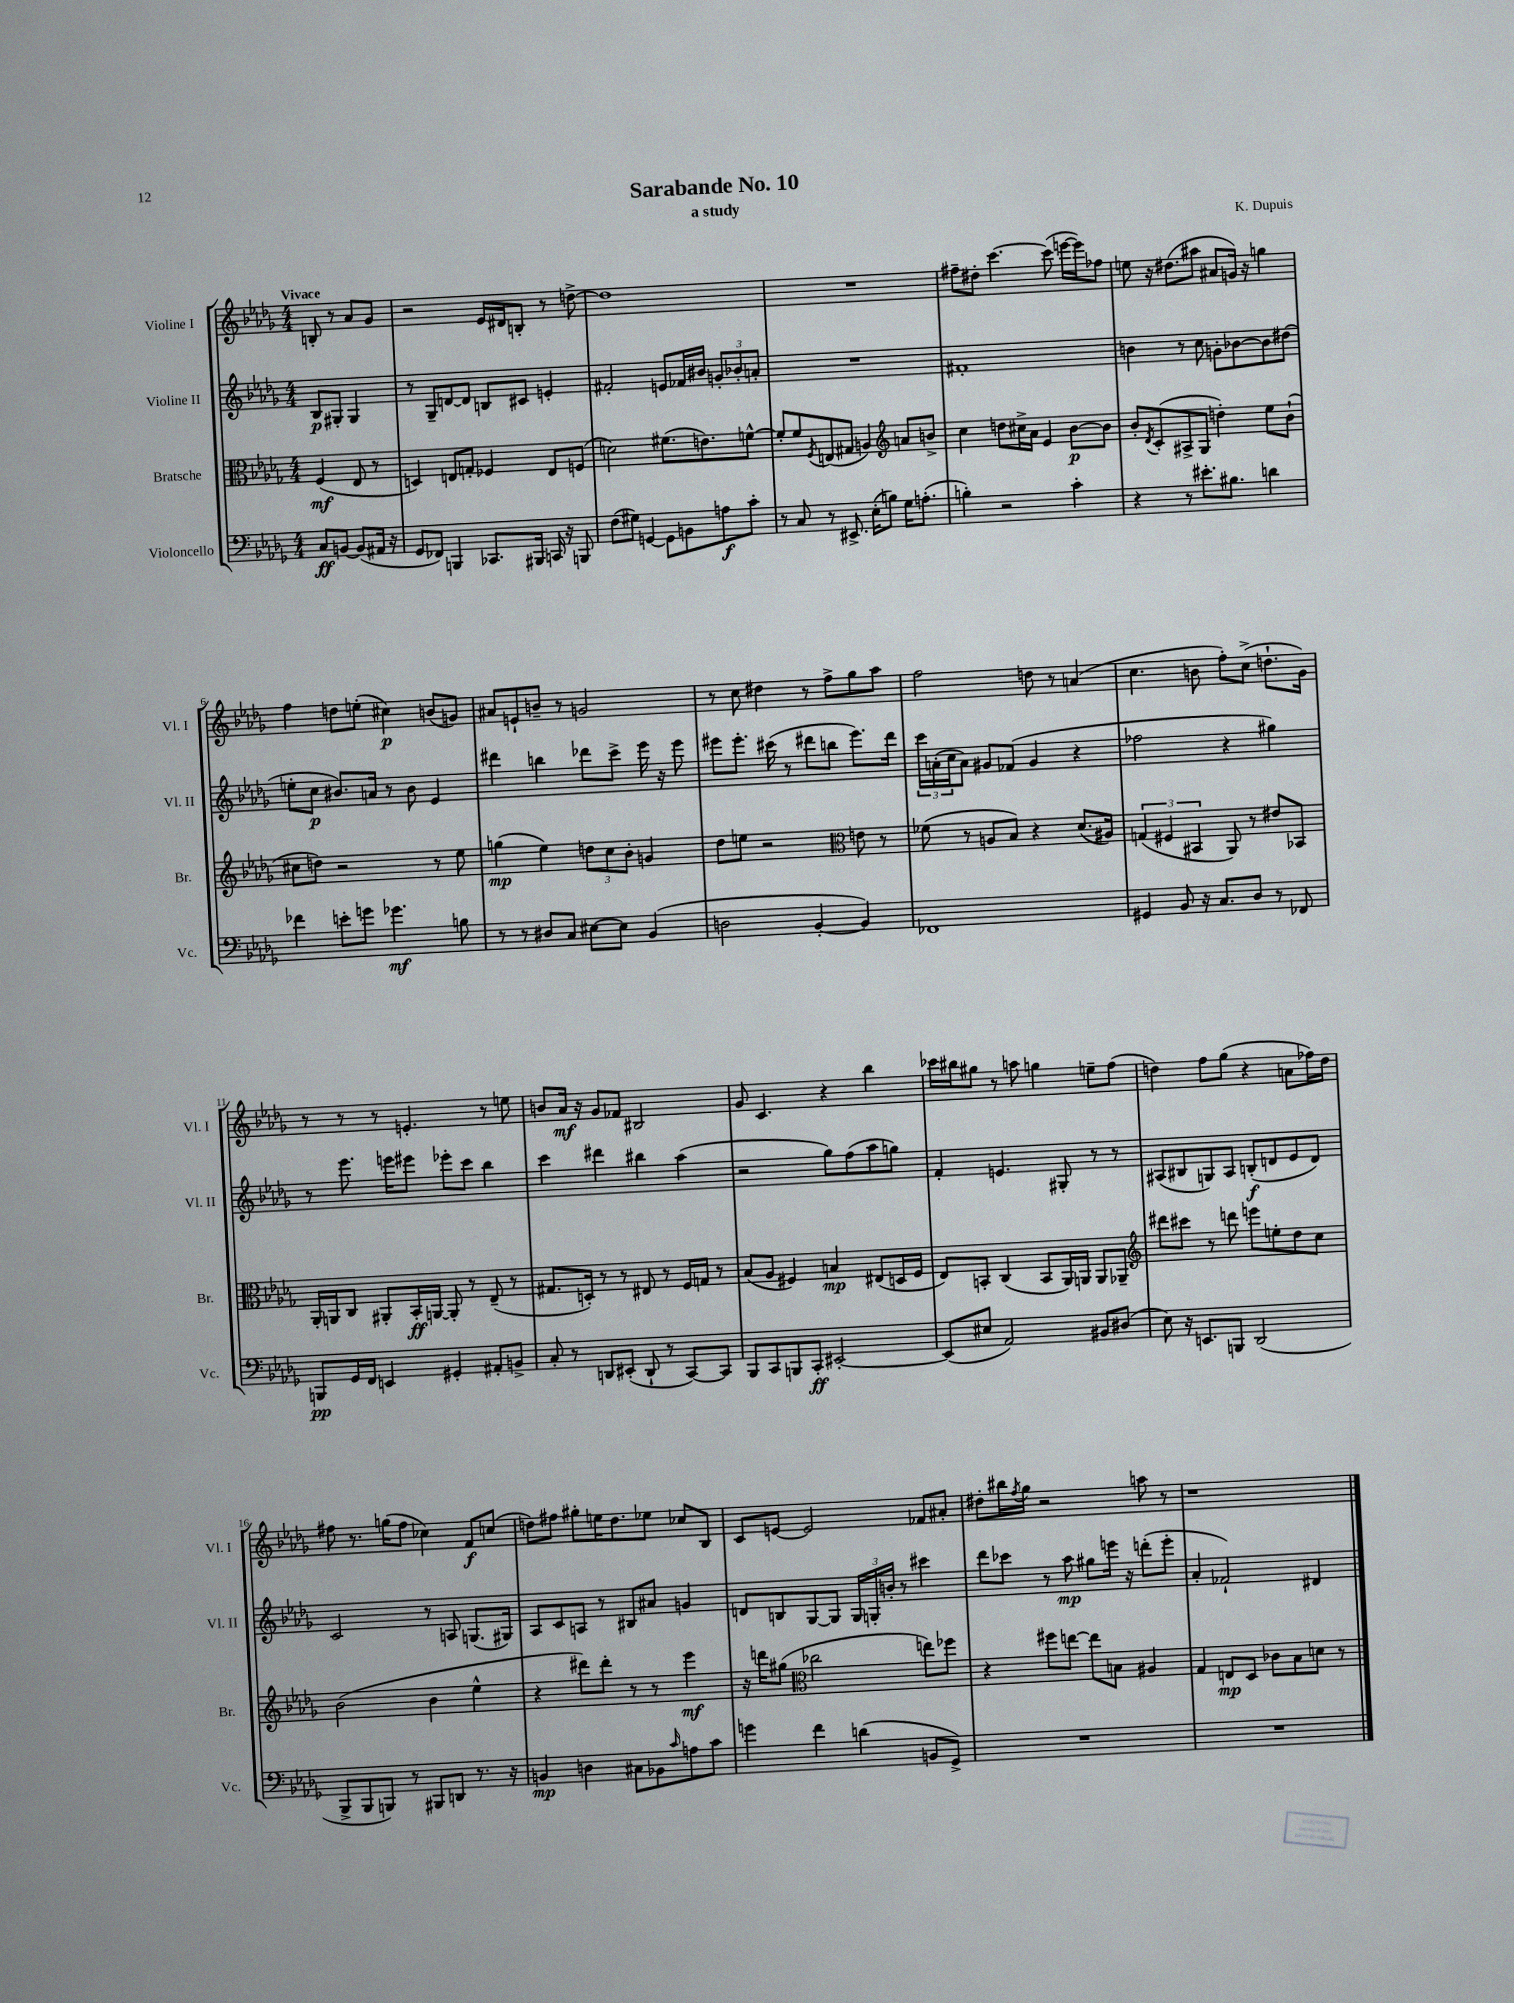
\header { title = "Sarabande No. 10" composer = "K. Dupuis" subtitle = "a study" }
<<
\new StaffGroup <<
\new Staff = "s0" \with { instrumentName = "Violine I" shortInstrumentName = "Vl. I" } {
    \clef treble \key des \major \numericTimeSignature \time 4/4 \partial 2 \tempo "Vivace"
    b8-. r8 aes'8 ges'8 |
    r2 ees'16 dis'16 b8-. r8 d''8~-> |
    d''1 |
    R1 |
    fis''8-- dis''8-. c'''4.~ c'''8( e'''16~ e'''16) fes''8 |
    e''8 r16 dis''8.( ais''8 ais'8 g'16) r16 g''4 |
    f''4 d''8 e''8-.( cis''4\p) b'8( g'8) |
    ais'8 e'8-! b'8-- r8 g'2 |
    r8 c''8 dis''4 r8 f''8-> ges''8 aes''8 |
    f''2 d''8 r8 a'4( |
    c''4. b'8 f''8-.) c''8->( d''8.-! ges'16) |
    r8 r8 r8 e'4.-. r8 e''8 |
    b'8 aes'16\mf r16 ges'8 fes'8 bis2 |
    ges'8 c'4. r4 bes''4 |
    ces'''16 bis''16 gis''8 r8 a''8 g''4 e''8-- f''8( |
    d''4) f''8 ges''8( r4 a'8 fes''16) d''16 |
    fis''8 r8. g''16( fis''8 ces''4) f'8\f c''8( |
    d''8) fis''8 gis''8-. e''16 d''8. ees''8 ces''8 bes8 |
    c'8 e'8~ e'2 fes'8 ais'8-. |
    dis''8-. bis''16 \acciaccatura { f''8 } ges''16 r2 a''8 r8 |
    r1 \bar "|." |
}
\new Staff = "s1" \with { instrumentName = "Violine II" shortInstrumentName = "Vl. II" } {
    \clef treble \key des \major \numericTimeSignature \time 4/4 \partial 2
    bes8\p gis8-. gis4 |
    r8 ges8-- d'8~ d'8 b8 cis'8 e'4-. |
    fis'2-. e'8 fes'16 bis'16 \tuplet 3/2 { g'8-. bes'8-. a'8-. } |
    R1 |
    fis'1-. |
    b'4 r8 c''8 g'8-. bes'8~ bes'8 dis''8( |
    e''8-. c''8\p bis'8.) a'16 r8 bis'8 ees'4 |
    dis'''4 b''4 des'''8 c'''8-> ees'''16 r16 ees'''8 |
    eis'''8 eis'''8.-. cis'''16( r8 dis'''8 b''8 eis'''8.) dis'''16 |
    \tuplet 3/2 { c'''16 a'16-.( c''16 } a'8) gis'8 fes'8( gis'4 r4 |
    fes''2 r4 gis''4) |
    r8 ees'''8. e'''16 eis'''8 ees'''8-. c'''8 bes''4 |
    c'''4 dis'''4 bis''4 aes''4( |
    r2 ges''8) f''8( aes''8 g''8) |
    f'4-. e'4. gis8-. r8 r8 |
    ais8( bis8 g8) ais8 b8-.\f( d'8 ees'8 d'8) |
    c'2 r8 a8 g8.( gis16) |
    aes8 c'8 a8 r8 bis8 ais'8 g'4 |
    d'8 b8 ges8~ ges8 \tuplet 3/2 { ges16 g16-. b'16-. } r8 cis'''4 |
    des'''8 ces'''8 r8 aes''8\mp gis''8 e'''16 r16 d'''8-.( e'''8-. |
    aes'4-. fes'2-!) dis'4 \bar "|." |
}
\new Staff = "s2" \with { instrumentName = "Bratsche" shortInstrumentName = "Br." } {
    \clef alto \key des \major \numericTimeSignature \time 4/4 \partial 2
    f4\mf( ees8 r8 |
    d4) e8 g8-. fes4 e8 f8( |
    d'2) fis'8.( e'8.) f'8~-^ |
    f'8-. f'8 \acciaccatura { f8 } e8( gis8 a4) \clef treble a'8 b'8-> |
    c''4 d''8 cis''16-> aes'16 ees'4 bes'8~\p bes'8 |
    bes'8-. \acciaccatura { des'8 } c'8-.( ais8-> ges8 d''4-.) ees''8 bes'8-!( |
    cis''8 d''8) r2 r8 ees''8 |
    g''4\mp( ees''4) \tuplet 3/2 { d''8 c''8 bes'8-. } g'4 |
    des''8 e''8 r2 \clef alto e'8 r8 |
    fes'8( r8 a8 bes8) r4 des'8.( ais16) |
    \tuplet 3/2 { g4( fis4 bis,4 } aes,8) r8 eis'8 bes,8 |
    aes,16-. a,16 c8 ais,8-. bes,16-.\ff a,16~ a,8-. r8 ees8--( r8 |
    gis8. d16-.) r8 r8 eis8 r8 f16 g16 r8 |
    bes8( aes8 fis4) b4\mp eis8( d16 fis16 |
    ees8) b,8-. c4( b,8 aes,16) a,16 a,8 aes,8-- |
    \clef treble dis'''8 cis'''8 r8 d'''8 e'''8 e''8-. des''8 c''8 |
    bes'2( bes'4 ees''4-^ |
    r4 dis'''8) dis'''8-. r8 r8 ees'''4\mf |
    r16 d'''16 gis''8( \clef alto ces''2 e''8) fes''8 |
    r4 fis''8 e''8~ e''8 b8 ais4 |
    ges4 e8\mp des8 ces'8 bes8 d'8 r8 \bar "|." |
}
\new Staff = "s3" \with { instrumentName = "Violoncello" shortInstrumentName = "Vc." } {
    \clef bass \key des \major \numericTimeSignature \time 4/4 \partial 2
    c8\ff b,8~ b,8( ais,16 r16 |
    ges,8 fes,8) b,,4 ces,8. bis,,16 c,16 r16 b,,8 |
    f8( gis8) g,4~ g,8 b,8 a8\f c'8-. |
    r8 c8 r8 eis,8.-> ees16-.( b8) ges16 a8.-.( |
    b4-.) r2 c'4-. |
    r4 r8 eis'8.-. bis8. d'4 |
    fes'4 e'8-. g'8 ges'4.\mf b8 |
    r8 r8 dis8 c8 eis8~ eis8 bes,4( |
    d2 bes,4~-. bes,4) |
    fes,1 |
    gis,4 bes,8 r16 c8. des8 r8 fes,8 |
    b,,8\pp ges,16 f,16 e,4 gis,4-. ais,8-. b,8-> |
    c8-. r8 d,8 eis,8-.( d,8-! r8 c,8~) c,8 |
    bes,,8 c,8 b,,8 c,8-.\ff eis,2~-. |
    eis,8( eis8 aes,2) bis,8 dis8( |
    ees8) r16 e,8. b,,8 des,2( |
    bes,,8-> bes,,8 b,,8) r8 bis,,8 d,8 r8. r16 |
    b,4\mp d4 cis8 bes,8 \grace { c'16 } a8 c'8 |
    g'4 f'4 d'4( b,8 ges,8->) |
    R1 |
    R1 \bar "|." |
}
>>
>>
